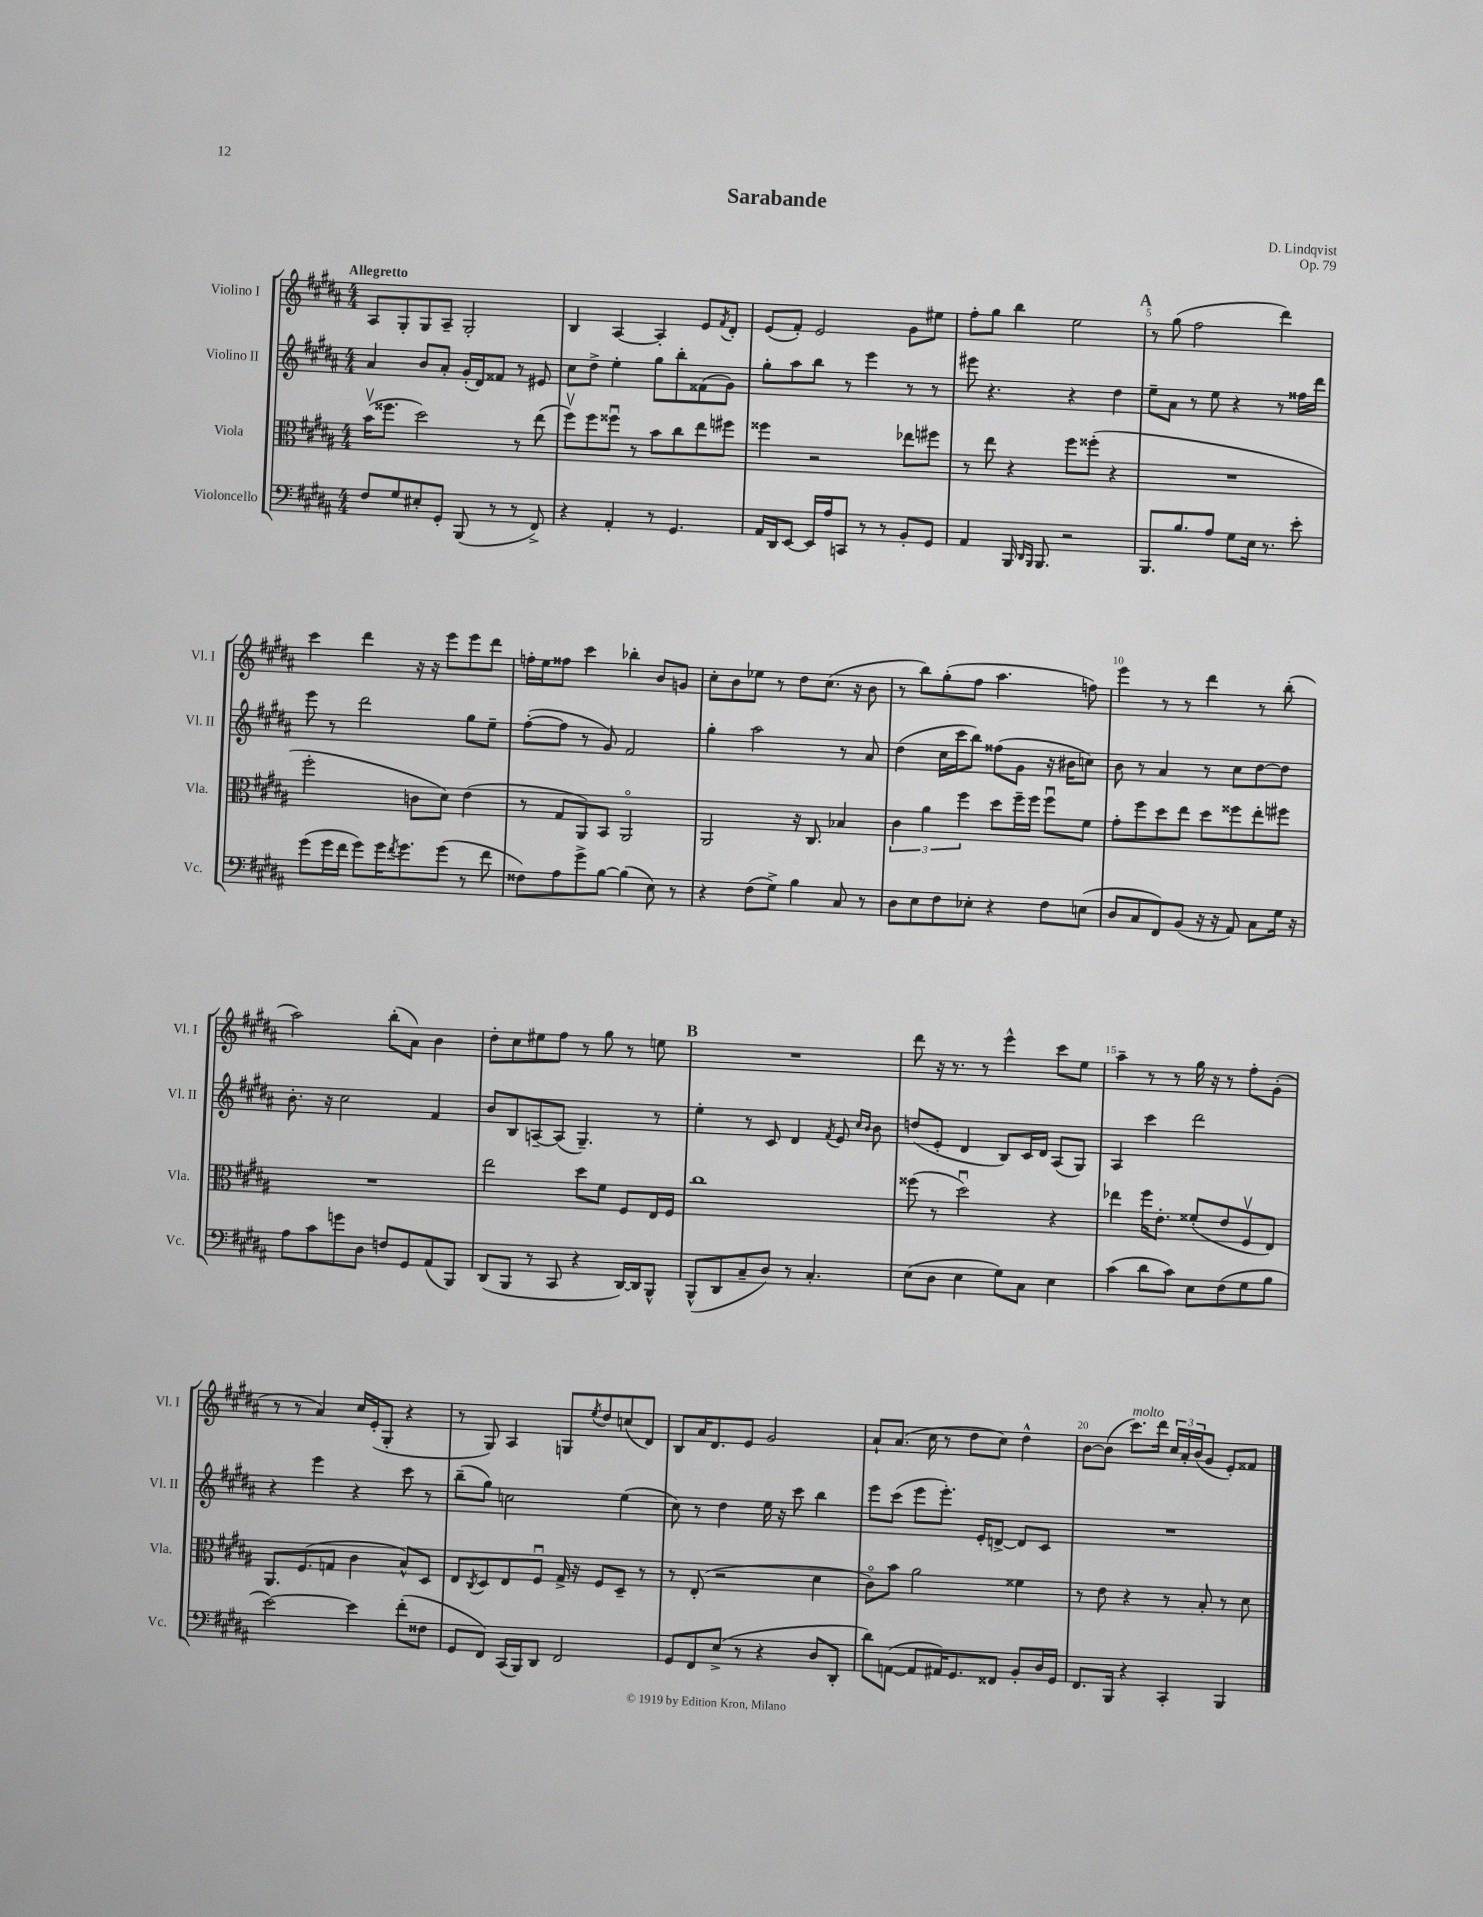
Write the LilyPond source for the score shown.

\header { title = "Sarabande" composer = "D. Lindqvist" opus = "Op. 79" }
<<
\new StaffGroup <<
\new Staff = "s0" \with { instrumentName = "Violino I" shortInstrumentName = "Vl. I" } {
    \clef treble \key b \major \numericTimeSignature \time 4/4 \tempo "Allegretto"
    ais8 gis8-. gis8 ais8-- gis2-. |
    b4 ais4~ ais4-. e'8 \acciaccatura { fis'8 } dis'8-. |
    e'8( fis'8-.) e'2 gis'8 eis''8 |
    fis''8-. gis''8 b''4 e''2 |
    \mark \markup { \bold "A" } r8 gis''8( fis''2 dis'''4) |
    cis'''4 dis'''4 r16 r16 e'''8 e'''8 dis'''8 |
    f''16-. e''16 fisis''8 cis'''4 bes''4-. b'8 g'8 |
    cis''8-. b'8 ees''8 r8 dis''8 cis''8.( r16 b'8 |
    r8 b''8) gis''8-.( fis''8 ais''4. f''8) |
    e'''4 r8 r8 dis'''4 r8 b''8-.( |
    ais''2) b''8-.( ais'8) b'4 |
    dis''8-. cis''8 eis''8 fis''8 r8 gis''8 r8 e''8 |
    \mark \markup { \bold "B" } R1 |
    dis'''8 r16 r8. r8 e'''4-^ cis'''8 e''8 |
    ais''4-- r8 r8 gis''16 r16 r8 fis''8-. gis'8-.( |
    r8 r8 ais'4) cis''16 e'16-.( gis8-. r4 |
    r8 gis8) ais4 g8 \acciaccatura { e''8 } dis''8 c''8( dis'8) |
    b8 ais'16 dis'8. e'8 gis'2 |
    ais'8-! ais'8.( cis''16 r8 dis''8 cis''8) dis''4-^ |
    b'8~ b'8( cis'''8.^\markup { \italic "molto" }) dis'''16 \tuplet 3/2 { cis''16 ais'16-. b'16( } gis'8 e'8-.) fisis'8 \bar "|." |
}
\new Staff = "s1" \with { instrumentName = "Violino II" shortInstrumentName = "Vl. II" } {
    \clef treble \key b \major \numericTimeSignature \time 4/4
    ais'4 b'8 ais'8-. gis'16-.( dis'16) fisis'8 r8 eis'8 |
    cis''8 dis''8-> e''4-. gis''8 b''8-. fisis'8( gis'8) |
    gis''8-. ais''8 b''8 r8 e'''4 r8 r8 |
    eis'''8 r4. r4 dis''4 |
    \mark \markup { \bold "A" } e''8-- ais'8 r8 e''8 r4 r8 fisis''16 dis'''16 |
    e'''8 r8 dis'''2 gis''8 e''8-- |
    fis''8~-.( fis''8 r8 gis'8) fis'2 |
    gis''4-. ais''2 r8 ais'8 |
    dis''4( cis''16 cis'''16 b''8) fisis''8( gis'8 r16 bis'16 c''8) |
    b'8 r8 ais'4 r8 cis''8 dis''8~ dis''8 |
    b'8.-. r16 cis''2 fis'4 |
    b'8 b8 a8~-- a8( gis4.--) r8 |
    \mark \markup { \bold "B" } e''4-. r8 cis'8 dis'4 \acciaccatura { fis'8 } e'8 \grace { cis''16 b'16 } b'8 |
    d''8( e'8-. dis'4 b8) cis'16 dis'16 ais8( gis8) |
    ais4 cis'''4 dis'''2 |
    r4 e'''4 r4 cis'''8 r8 |
    b''8--( gis''8) c''2 e''4( |
    cis''8) r8 dis''4 e''16 r16 cis'''8 b''4 |
    e'''8 cis'''8( e'''8 e'''8.-.) e'16-. d'8~-> d'8 cis'8 |
    R1 \bar "|." |
}
\new Staff = "s2" \with { instrumentName = "Viola" shortInstrumentName = "Vla." } {
    \clef alto \key b \major \numericTimeSignature \time 4/4
    b'16\upbow( fisis''8. dis''2) r8 e''8( |
    fis''8\upbow) fis''8 fisis''8\downbow r8 b'8 cis''8 e''8 fis''8 |
    fisis''4 r2 ees''8 fis''8 |
    r8 e''8 r4 fis''8 fisis''8-.( r4 |
    \mark \markup { \bold "A" } R1 |
    fis''2-. c'8 dis'8) e'4( |
    r8 gis8 ais,8) b,8 ais,2\flageolet |
    ais,2 r16 cis8. bes4 |
    \tuplet 3/2 { cis'4 ais'4 fis''4 } dis''8 fis''16-- fis''16 fis''8\downbow fis'8 |
    gis'8-. fis''8 dis''8 e''8 dis''8 fisis''8 e''8-. fis''8 |
    R1 |
    e''2 dis''8 fis'8 fis8 e16 fis16 |
    \mark \markup { \bold "B" } cis''1 |
    fisis''8( r8 dis''2\downbow) r4 |
    ees''4 fis''16 e'8.-. fisis'8-.( e'8 fis8\upbow e8) |
    ais,8. fis8.( g8 cis'4 b8-^) dis8 |
    e8 \acciaccatura { cis8 } dis8 e8 fis8\downbow gis16-> r16 fis8 dis8-- r8 |
    r8 e8-.( r2 dis'4 |
    cis'8\flageolet) b'8 ais'2 fisis'4 |
    r8 e'8 r4 r8 b8-. r8 dis'8 \bar "|." |
}
\new Staff = "s3" \with { instrumentName = "Violoncello" shortInstrumentName = "Vc." } {
    \clef bass \key b \major \numericTimeSignature \time 4/4
    fis8 gis8 eis8-. gis,8-. b,,8( r8 r8 fis,8->) |
    r4 ais,4-. r8 gis,4. |
    ais,16 dis,16 e,8~ e,16 ais16 c,8 r8 r8 b,8-. gis,8 |
    ais,4 b,,16 \grace { dis,16 b,,16 } b,,8. r2 |
    \mark \markup { \bold "A" } b,,8. b8. ais8 gis8 e16 r8. e'8-. |
    gis'8( gis'16 fis'16 gis'8) gis'16 \acciaccatura { fis'8 } gis'8. gis'8( r8 fis'8 |
    fisis8) ais8 gis'8-> b8~ b4( e8) r8 |
    r4 fis8( gis8->) b4 cis8 r8 |
    dis8 e8 fis8 ees8-. r4 fis8 e8( |
    dis8 cis8 fis,8) b,8( r16 r16 ais,8) cis8 gis16 r16 |
    ais8 cis'8 g'8 dis8 f8 gis,8 ais,8( b,,8) |
    dis,8( b,,8 r8 cis,8 r4 dis,16~) dis,16 b,,8-^ |
    \mark \markup { \bold "B" } b,,8-^( dis,8 cis8-- dis8) r8 cis4.-. |
    e8( dis8 e4 gis8) cis8 e4 |
    cis'4( dis'8 cis'8) e8 fis8( gis8 b8 |
    e'2~) e'4 fis'8-.( fisis8 |
    gis,8 fis,8) cis,16( b,,16) dis,8 fis,2 |
    gis,8 fis,8 e8->( r8 r4 dis8 dis,8-. |
    dis'8) a,8~( a,8 ais,16) gis,8. fisis,8 b,8-. dis16 gis,16 |
    fis,8. b,,16 r4 cis,4-. b,,4 \bar "|." |
}
>>
>>
\layout { \context { \Score \override BarNumber.break-visibility = ##(#f #t #t) barNumberVisibility = #(every-nth-bar-number-visible 5) } }
